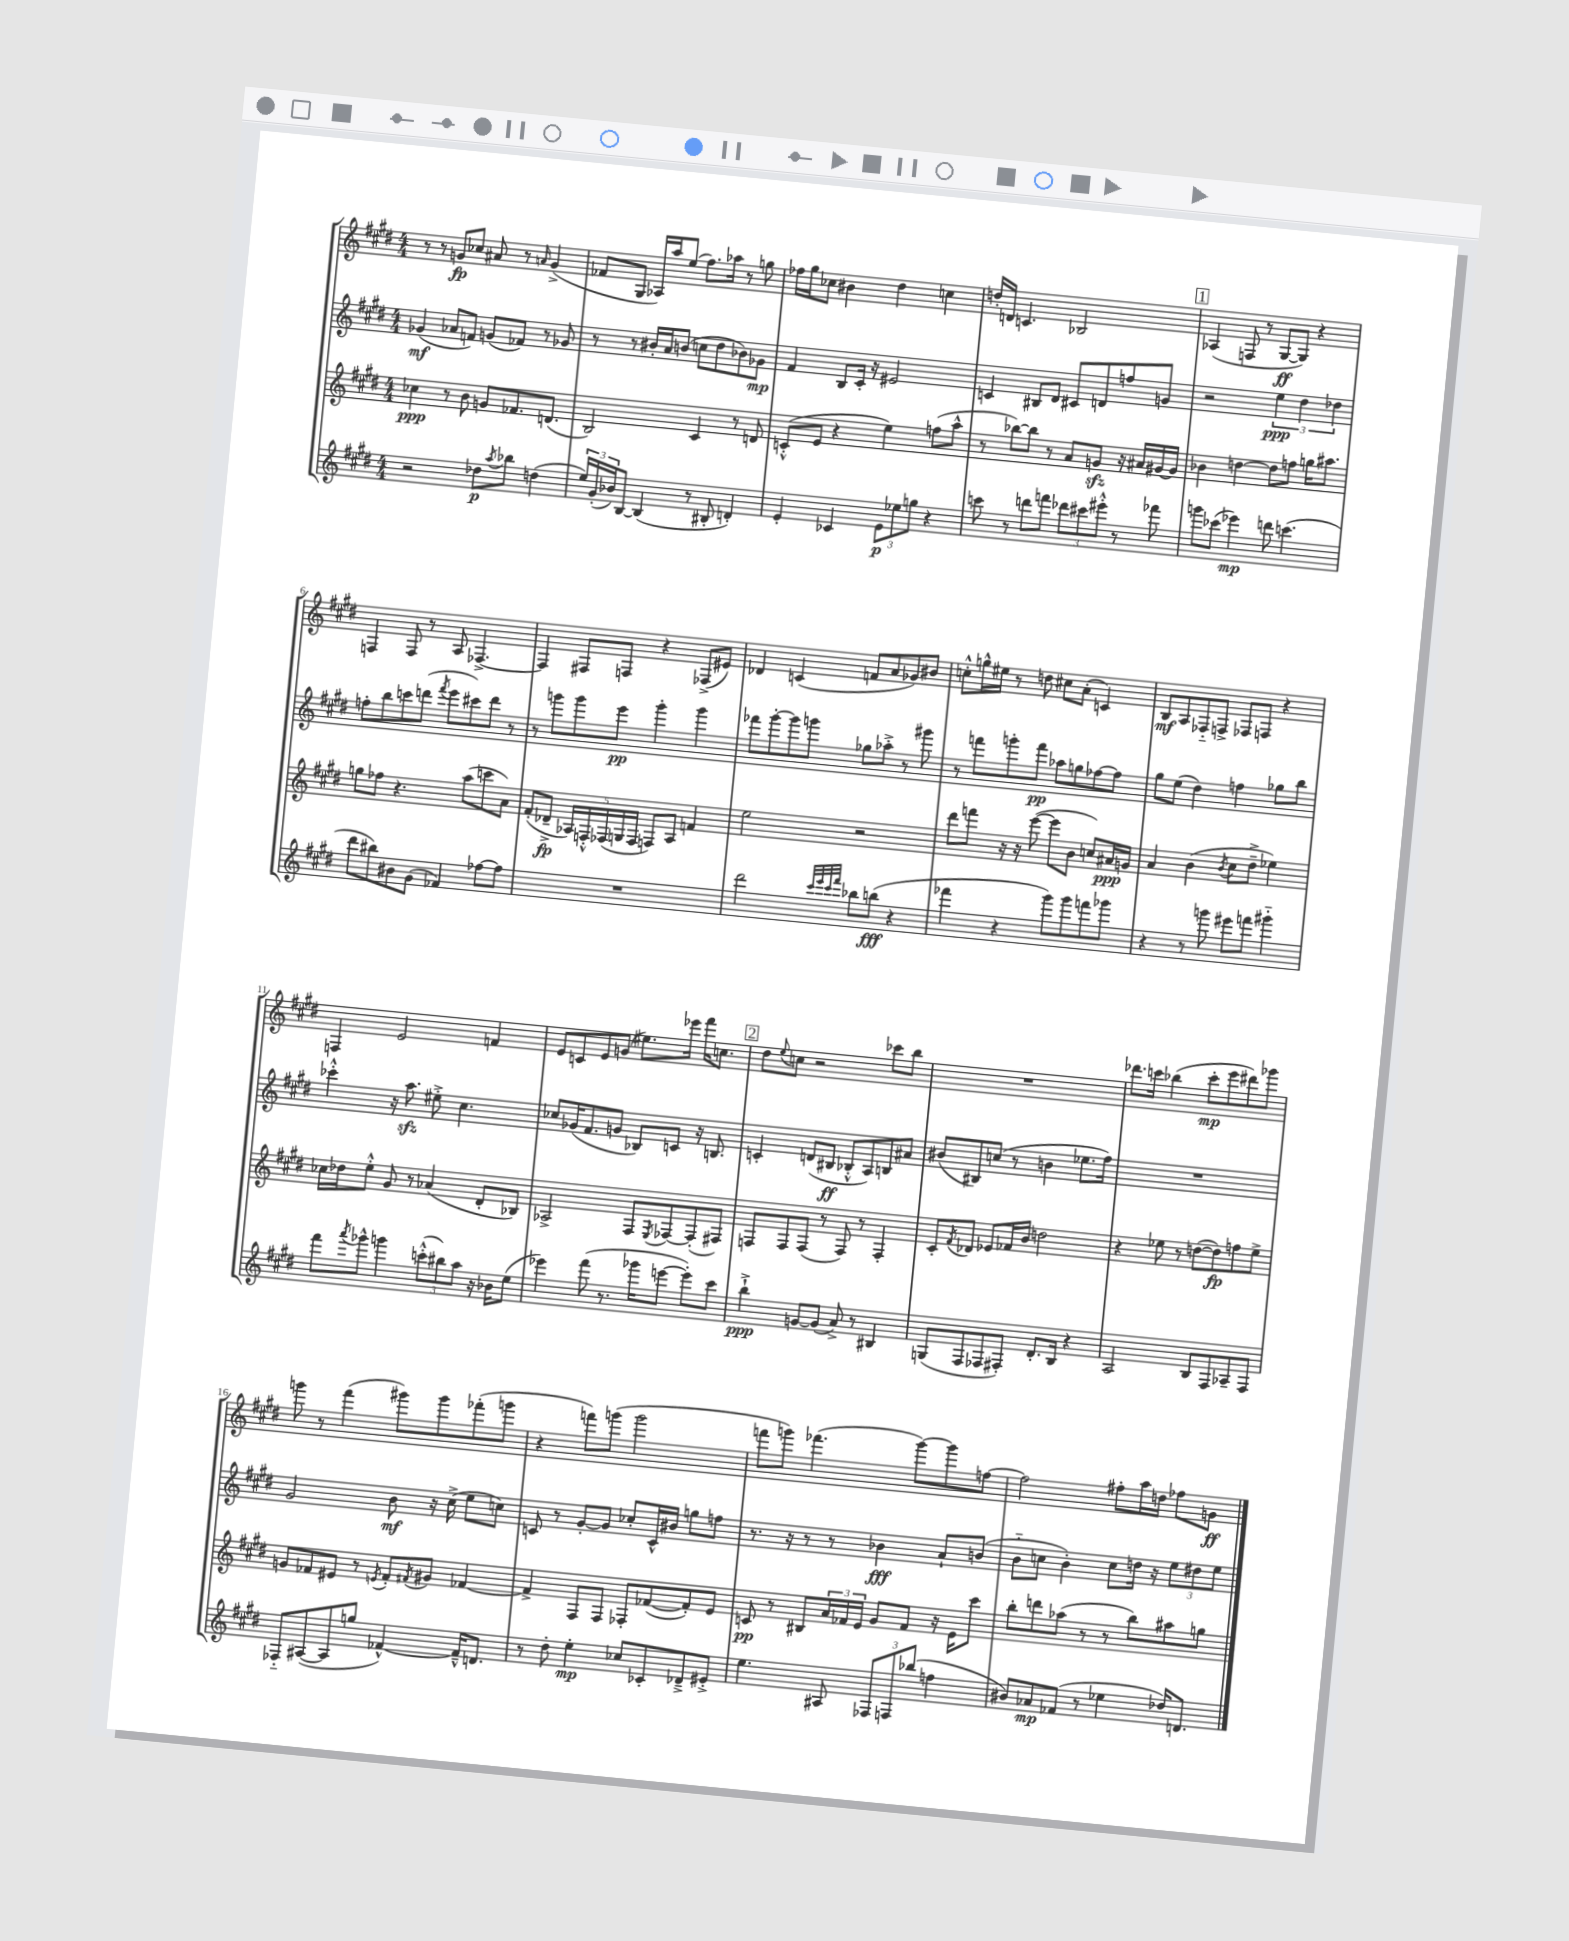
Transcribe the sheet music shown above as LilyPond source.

<<
\new StaffGroup <<
\new Staff = "s0" {
    \clef treble \key e \major \numericTimeSignature \time 4/4
    r8 r8 g'8\fp ces''8 ais'8 r8 \grace { a'16 } g'4->( |
    fes'8 gis8 aes16) a''16 e''8( fis''8.) aes''16 r8 g''8 |
    fes''16 gis''16 ces''8 bis'4 dis''4 c''4 |
    d''16-. d'16 c'4. bes2 |
    \mark \markup { \box "1" } aes4( f8 r8 gis8~\ff gis8) r4 |
    f4 f8 r8 a8 fes4.~-> |
    fes4 fis8 f8 r4 fes8->( eis'8) |
    des'4 c'4( f'8 a'8 ges'8) bis'8 |
    c''8-.-^ g''16-^ eis''16 r8 d''8 cis''8 a'8-.( c'4) |
    b8\mf a8 fes8-_ f8-> fes8 f8 r4 |
    f4 e'2 f'4 |
    e'8 c'8 e'8 g'8( eis''8.) ees'''16 fis'''16 c''8. |
    \mark \markup { \box "2" } dis''8 \appoggiatura { e''8 } c''8 r2 ces'''8 b''8 |
    R1 |
    des'''8. c'''16 bes''4( c'''8-.\mp e'''8 dis'''8) ges'''8 |
    g'''8 r8 fis'''4( gis'''8) gis'''8 fes'''8-.( g'''8 |
    r4 f'''8) g'''8( g'''2 |
    f'''8 g'''8) fes'''4.( g'''8~) g'''8 f''8~ |
    f''2 fis''8-. a''16 d''16 fes''8 g'8\ff \bar "|." |
}
\new Staff = "s1" {
    \clef treble \key e \major \numericTimeSignature \time 4/4
    ges'4\mf( aes'8 f'8) g'8( fes'8) r8 ges'8 |
    r8 r8 bis'16-. a'16 b'8( c''8 dis''8 bes'8) ges'8\mp |
    fis'4 b8 cis'16-. r16 eis'2 |
    c'4 bis8 dis'8 cis'8 d'8 f''8 g'8 |
    \mark \markup { \box "1" } r2 \tuplet 3/2 { e''4\ppp dis''4 des''4 } |
    f''8-. b''8 c'''8 d'''8( \acciaccatura { fis'''8 } e'''8 cis'''8) d'''8 r8 |
    r8 g'''8 g'''8 e'''8\pp g'''4-. g'''4 |
    fes'''8 gis'''8~-. gis'''8 g'''8 ges''8 aes''8-.-> r8 gis'''8 |
    r8 f'''8 g'''8-. f'''8\pp aes''8 g''8 fes''8~ fes''8 |
    gis''8 e''8( dis''4) f''4 ges''8 b''8 |
    ces'''4-.-^ r16 a''8.\sfz eis''8-.-> cis''4. |
    ces''8 ges'16( fis'8. g'8 bes8) c'8 r16 b8. |
    \mark \markup { \box "2" } c'4-. d'8( bis8\ff bes8-.-^ a8) b8 ais'8 |
    bis'8( bis8) c''8( r8 b'4 ees''8. fis''16) |
    R1 |
    gis'2 b'8\mf r16 cis''16->( e''8 c''8) |
    c'8 r8 gis'8~-. gis'8 ces''8-. c'16-^ bis'16 g''8 f''8 |
    r8. r16 r8 r8 bes'4\fff a'8-! b'8( |
    b'8-_ c''8 b'4-.) c''8 d''16 r16 \tuplet 3/2 { e''8 dis''8 e''8 } \bar "|." |
}
\new Staff = "s2" {
    \clef treble \key e \major \numericTimeSignature \time 4/4
    ces''4\ppp r8 b'8 g'8 fes'8. d'8.( |
    b2) cis'4 r8 d'8 |
    c'8-.-^( e'8 r4 e''4) f''8( a''8-^ |
    r8 bes''8~) bes''8 r8 a'8 g'8\sfz r16 ais'16 gis'16~ gis'16 |
    \mark \markup { \box "1" } bes'4 d''4~ d''8 f''8 g''16 ais''8. |
    g''8 fes''8 r4. a''8( c'''8 a'8) |
    fis'8-.( des'8--->\fp \tuplet 5/4 { aes16) f16-.-^ fes16( g16 fes16 } f8) aes8 f'4 |
    e''2 r2 |
    dis'''8 f'''8 r16 r16 e'''8~( e'''8 b'8 c''8) ais'16\ppp g'16 |
    a'4 b'4( \acciaccatura { b'8 } cis''8 dis''8---> ees''4) |
    ces''16 des''16 e''8-.-^ gis'8 r8 aes'4( dis'8-. bes8) |
    aes2-> fis8 \acciaccatura { e8 } fes8~ fes8-.( fis8) |
    \mark \markup { \box "2" } f8 f8 f8( r8 f8) r8 f4-. |
    cis'8-. \acciaccatura { fis'8 } des'8 ees'8 fes'16 b'16 d''2 |
    r4 ees''8 r8 d''8~( d''8\fp) f''8 ees''8-> |
    g'8 fes'8 eis'8 r8 \acciaccatura { e'8 } fes'8-. \acciaccatura { fis'8 } gis'8 fes'4~ |
    fes'4-> fis8 fis8 fes8-. fes'8~( fes'8-.) e'8 |
    c'8\pp r8 bis8 \tuplet 3/2 { a'16 fes'16 e'16 } gis'8 fes'8 r16 e'16 cis'''8 |
    b''8-. d'''8 aes''8( r8 r8 b''8) ais''8 g''8 \bar "|." |
}
\new Staff = "s3" {
    \clef treble \key e \major \numericTimeSignature \time 4/4
    r2 des''8\p \acciaccatura { a''8 } bes''8 d''4( |
    \tuplet 3/2 { e''16) gis'16-.( bes'16) } b8~ b4( r8 bis8-. d'4-.) |
    e'4-. ces'4 \tuplet 3/2 { e'8\p ees''8 g''8 } r4 |
    c'''8 r8 d'''8 f'''8 \tuplet 3/2 { des'''8 cis'''8 eis'''8-.-^ } r8 fes'''8 |
    \mark \markup { \box "1" } g'''8 ces'''8( ees'''4\mp) d'''8 c'''4.( |
    dis'''8 bis''8) bis'8 gis'8( fes'4) fes''8~ fes''8 |
    R1 |
    dis'''2 \grace { cis'''32 e'''32 cis'''32 fis'''32 } bes''8 b''8\fff( r4 |
    fes'''4 r4 gis'''8) gis'''8 f'''8 ges'''8 |
    r4 r8 g'''8 eis'''8 f'''8 gis'''4-_ |
    fis'''8 \acciaccatura { a'''8 } ges'''8-^ g'''4 \tuplet 3/2 { c'''8-.-^( bis''8) a''8 } r16 bes'16 e''8( |
    ees'''4) fis'''8( r8. ges'''16 e'''8~ e'''8-.) cis'''8 |
    \mark \markup { \box "2" } b''4-!->\ppp g'8~ g'8( a'8->) r8 bis4 |
    g8( fis8 fes8 fis8-.) dis'8.-. b16 r4 |
    a2 b8 fis8 aes8-- fis8 |
    fes8-_ ais8~( ais8 g''8 fes'4~-^) fes'16---^ d'8. |
    r8 dis''8-. e''4-.\mp ces''8 ces'8-. des'8---> eis'8-.-> |
    e''4. ais8 \tuplet 3/2 { fes8 f8 bes''8( } f''4 |
    bis'8) aes'8\mp fes'8( r8 ees''4 des''16) d'8. \bar "|." |
}
>>
>>
